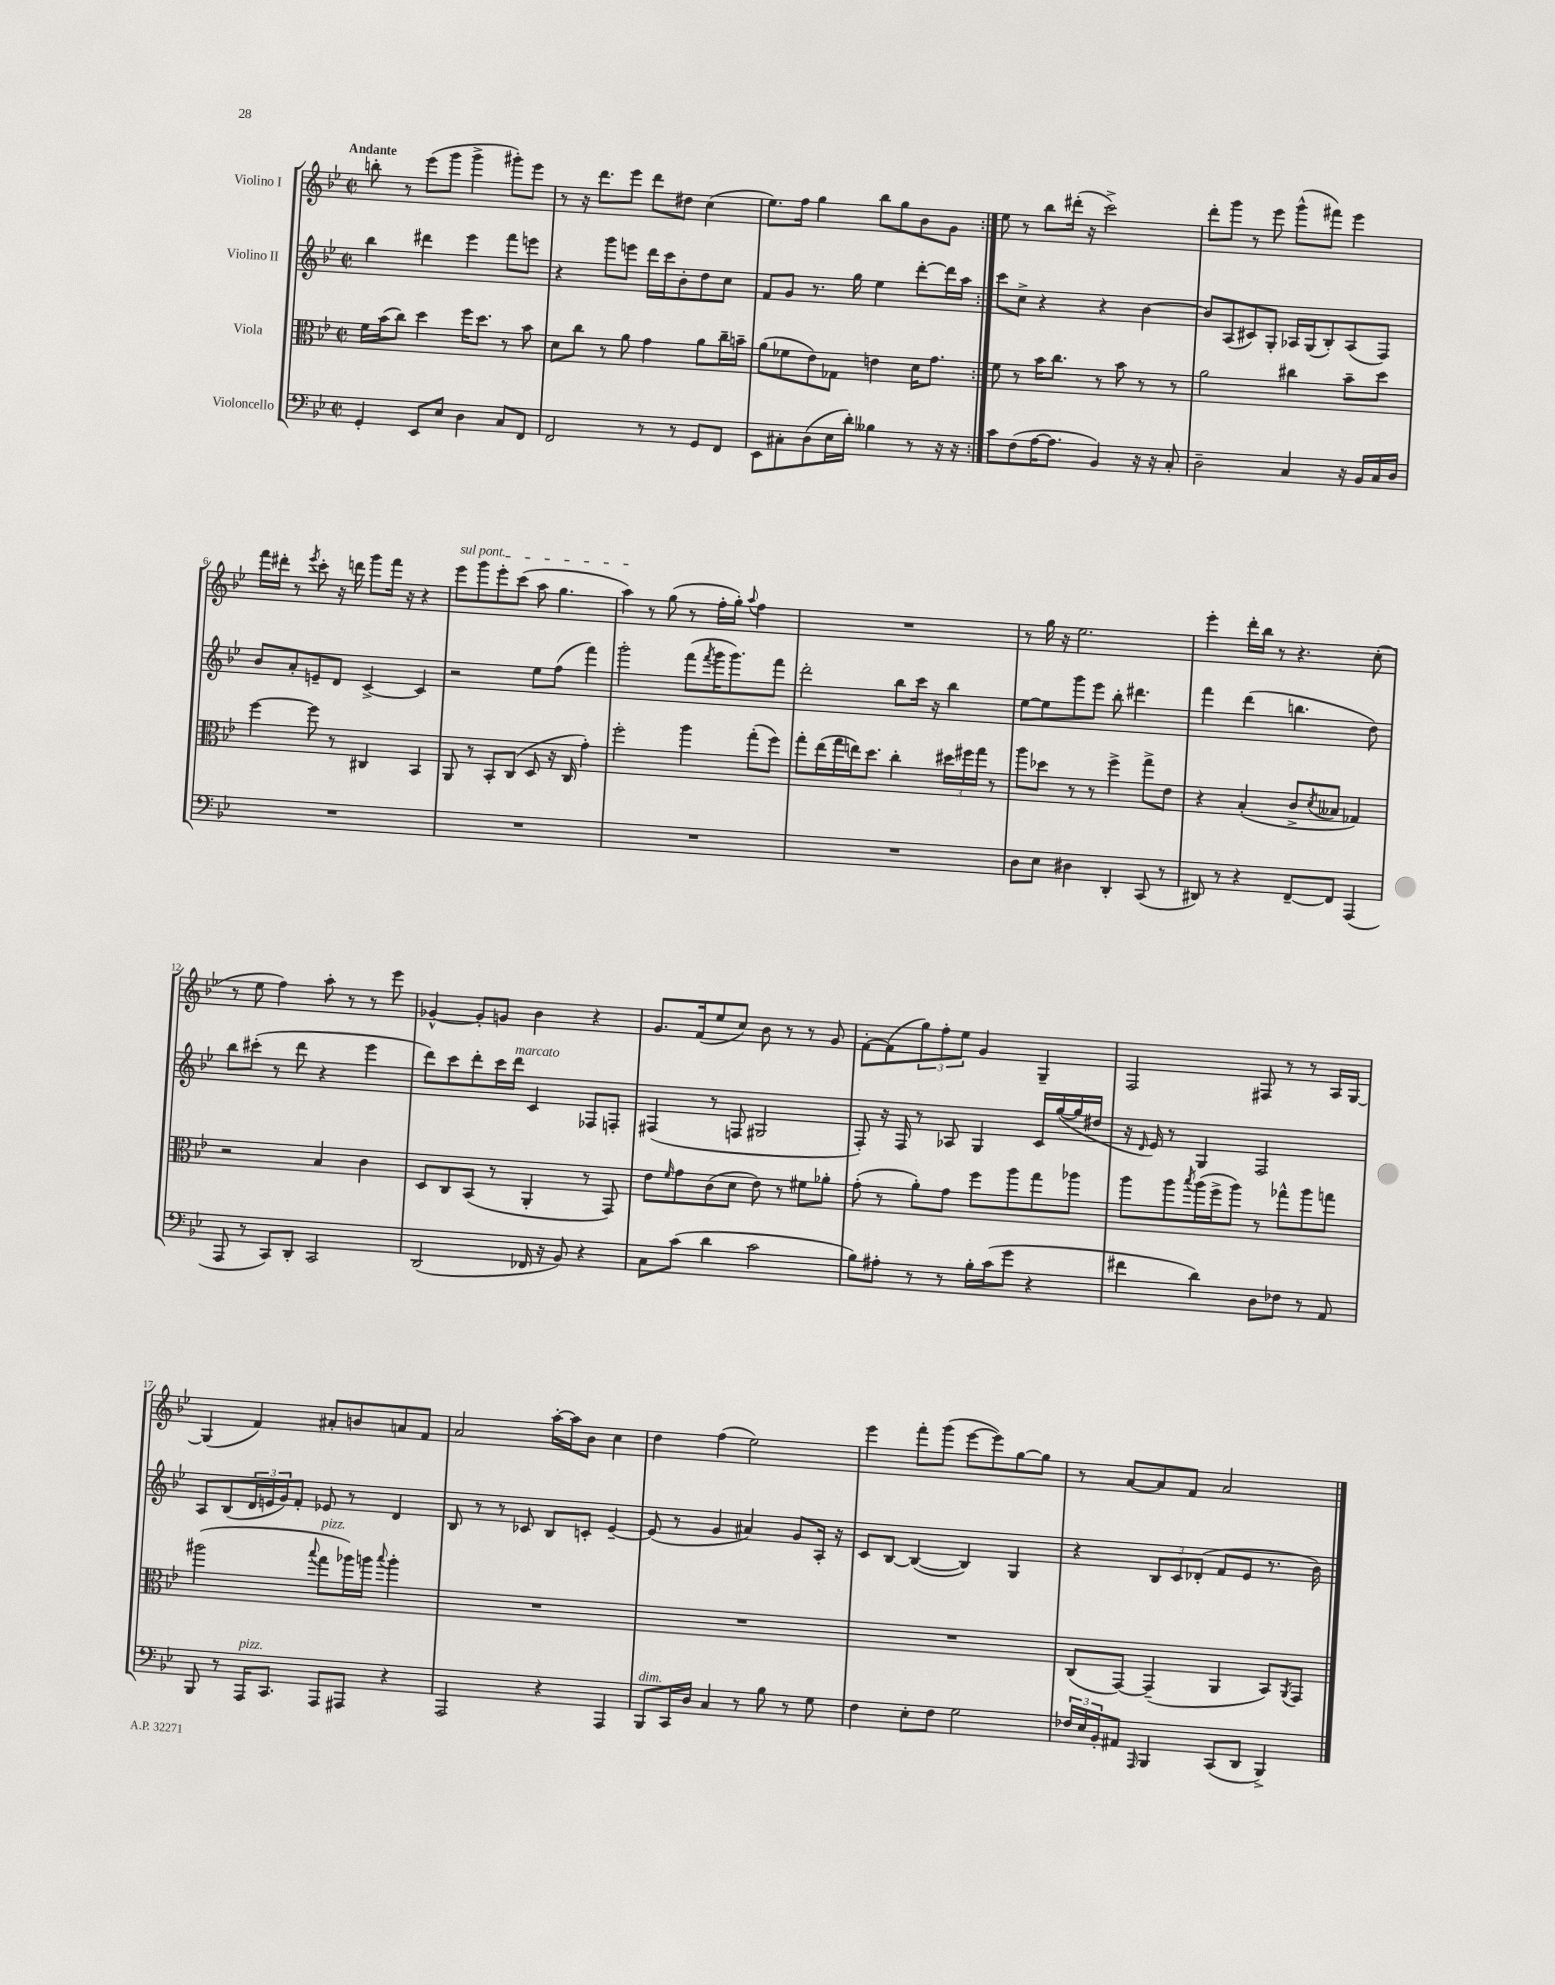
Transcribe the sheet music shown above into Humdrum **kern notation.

**kern	**kern	**kern	**kern
*staff4	*staff3	*staff2	*staff1
*clefF4	*clefC3	*clefG2	*clefG2
*k[b-e-]	*k[b-e-]	*k[b-e-]	*k[b-e-]
*M2/2	*M2/2	*M2/2	*M2/2
*met(c|)	*met(c|)	*met(c|)	*met(c|)
4GG'	16f	4bb-	8bb'
.	(16b-	.	.
.	8cc)	.	8r
8EE-	4dd	4ddd#	(8eee-
8E-	.	.	8ggg
4D	16ff	4eee-	4ggg^
.	8.dd	.	.
8C	8r	8fff	8ggg#')
8FF	8b-	8eee	8eee-
=	=	=	=
2FF	8d	4r	8r
.	8cc	.	16r
.	.	.	8.ddd
.	8r	8ggg	.
.	8a	8eee	8eee-
8r	4g	16ddd	8ddd
.	.	16ccc	.
8r	.	8b-'	8dd#
8GG	8a	8dd	(4cc
8FF	16cc~	8cc	.
.	16b~	.	.
=	=	=	=
8EE-	(8a	8f	8.ee-)
8C#'	8f-	8g	.
.	.	.	16ff
(8D	8e-)	8.r	4gg
16E-	8G-	.	.
16d')	.	16gg	.
4B--	4e	4ee-	8bb-
.	.	.	8gg
8r	16d	[8ddd'	8b-
.	8.g	.	.
16r	.	16ddd]	8g
16r	.	16aa	.
=:|!	=:|!	=:|!	=:|!
8c	8f	8ccc	8ee-
(8F	8r	8cc^	8r
[16A	16b-	4r	8bb-
8.A]	8.cc	.	.
.	.	.	(16ddd#'
.	.	.	16r
4BB-)	8r	4r	2ccc^)
.	8b-	.	.
16r	8r	[4b-	.
16r	.	.	.
8C'	8r	.	.
=	=	=	=
2D~	2a	8b-]	8ddd'
.	.	(8A	8ggg
.	.	8c#)	8r
.	.	8G'	8eee-
4C	4cc#	16A-	(8ggg^^
.	.	(16G	.
.	.	8B-')	8fff#)
16r	8b-~	(8A-	4eee-
16BB-	.	.	.
16C	8dd	8F)	.
16D	.	.	.
=	=	=	=
1r	[4ff	8b-	16fff
.	.	.	16ddd#'
.	.	8a'	8r
.	.	.	8qeee-
.	8ff]	8e~	8ccc'
.	8r	8d	16r
.	.	.	16ddd
.	4C#	[4c^	8ggg
.	.	.	16fff
.	.	.	16r
.	4BB-	4c]	4r
=	=	=	=
1r	8AA	2r	8eee-
.	8r	.	8ggg
.	8BB-'	.	8eee-'
.	(8C	.	(8ccc
.	8D	8ee-	8aa
.	16r	(8ff	4.gg
.	16C	.	.
.	4g')	4fff)	.
=	=	=	=
1r	2ff'	2ggg'	4aa)
.	.	.	8r
.	.	.	(8gg
.	4aa	(8fff	8r
.	.	8qfff	.
.	.	16ggg	16ff'
.	.	8.ggg)	16gg')
.	.	.	8qqaa
.	(8gg'	.	4ff
.	8ff)	8fff	.
=	=	=	=
1r	8gg'	2ddd'	1r
.	(16ee-	.	.
.	16gg	.	.
.	16ee)	.	.
.	8.dd	.	.
.	4cc'	8bb-	.
.	.	16ccc	.
.	.	16r	.
.	24dd#	4bb-	.
.	24ff#	.	.
.	24gg	.	.
.	8r	.	.
=	=	=	=
8D	8aa	[8ee-	8r
8E-	8dd-	8ee-]	16gg
.	.	.	16r
4D#	8r	8ggg	2.ee-
.	8r	8eee-	.
4DD'	4ff^	8bb-'	.
.	.	4.ddd#	.
(8CC	8gg^	.	.
8r	8e-	.	.
=	=	=	=
8DD#)	4r	4fff	4eee-'
8r	.	.	.
4r	(4B-'	(4ddd	16ddd'
.	.	.	16bb-
.	.	.	8r
[8FF~	8c^	4.bb	4.r
.	8qd	.	.
8FF]	8B--	.	.
(4AAA	4G-)	.	.
.	.	8dd)	(8cc'
=	=	=	=
8AAA	2r	8bb-	8r
8r	.	(8ccc#'	8ee-
8CC)	.	8r	4ff)
8DD'	.	8ddd	.
2CC	4B-	4r	8aa'
.	.	.	8r
.	4c	4eee-	8r
.	.	.	8eee-
=	=	=	=
(2DD	8D	8ddd)	[4g-^^
.	8C	8ccc	.
.	(8BB-	8ddd'	8g-']
.	8r	16ccc	8g
.	.	16ddd	.
16FF-	4AA'	4c	4b-
16r	.	.	.
8BB-)	.	.	.
4r	8r	8F-	4r
.	8GG)	8F'	.
=	=	=	=
8C	8e-	(4F#	8.g
.	16qqf	.	.
(8c	8g	.	.
.	.	.	(16f
4d	(8c	8r	8ee-
.	8d	8F	8cc)
2c	8e-)	2G#	8b-
.	8r	.	8r
.	8f#	.	8r
.	8a-'	.	8g
=	=	=	=
8B-)	(8g'	8F')	[8f'
8A#'	8r	16r	(8f]
.	.	16F	.
8r	8a')	8r	12gg)
.	.	.	12ff'
8r	8g	8A-	.
.	.	.	12ee-
16B-'	8ff	4G	4g
(16c	.	.	.
8g	8aa	.	.
4r	8gg	16c	4G~
.	.	([16gg	.
.	8aa-	16gg]	.
.	.	16dd#	.
=	=	=	=
4f#	8aa	16r	2F
.	.	16qqd	.
.	.	16e-)	.
.	8aa	8r	.
.	8qbb-	.	.
4d)	(16aa	4G	.
.	16ff^	.	.
.	8aa)	.	.
8D	8r	2F	8F#
8F-	8gg-^^	.	8r
8r	8aa	.	8r
8AA	8gg	.	16A
.	.	.	[16G
=	=	=	=
8BBB-	(2aa#	8A	(4G]
8r	.	(8B-	.
16AAA	.	24d	4f)
.	.	24e	.
8.CC	.	.	.
.	.	24g)	.
.	.	8f'	.
.	8qqbb-	.	.
8AAA	8gg	8e-	8a#'
8AAA#	16aa-)	8r	8b
.	16aa	.	.
.	8qqbb-	.	.
4r	4aa'	4d	8a
.	.	.	8f
=	=	=	=
2AAA	1r	8B-	2a
.	.	8r	.
.	.	8r	.
.	.	8c-	.
4r	.	8B-	[16aa'
.	.	.	16aa]
.	.	8c'	8b-
4AAA	.	[4e-~	4cc
=	=	=	=
8BBB-	1r	(8e-]	4dd
16CC	.	8r	.
16D	.	.	.
4C	.	4g	(4ff
8r	.	4a#)	2ee-)
8B-	.	.	.
8r	.	8g	.
8G	.	16A'	.
.	.	16r	.
=	=	=	=
4F	1r	8c	4eee-
.	.	[8B-	.
8E-'	.	(4B-_	8fff'
8F	.	.	(8ggg
2G	.	4B-])	[8eee-
.	.	.	8eee-])
.	.	4G	[8gg
.	.	.	8gg]
=	=	=	=
24F-	(8C	4r	8r
24E-	.	.	.
24BB-'	.	.	.
8AA#	[8GG)	.	[8a
16qqAAA	.	.	.
4BBB-	(4GG~]	12B-	8a]
.	.	12c	.
.	.	.	8f
.	.	(12d-'	.
(8CC	4AA	8f	2a
8DD	.	8e-	.
4BBB-^)	8BB-)	8.r	.
.	8qAA	.	.
.	8GG	.	.
.	.	16b-)	.
==	==	==	==
*-	*-	*-	*-
